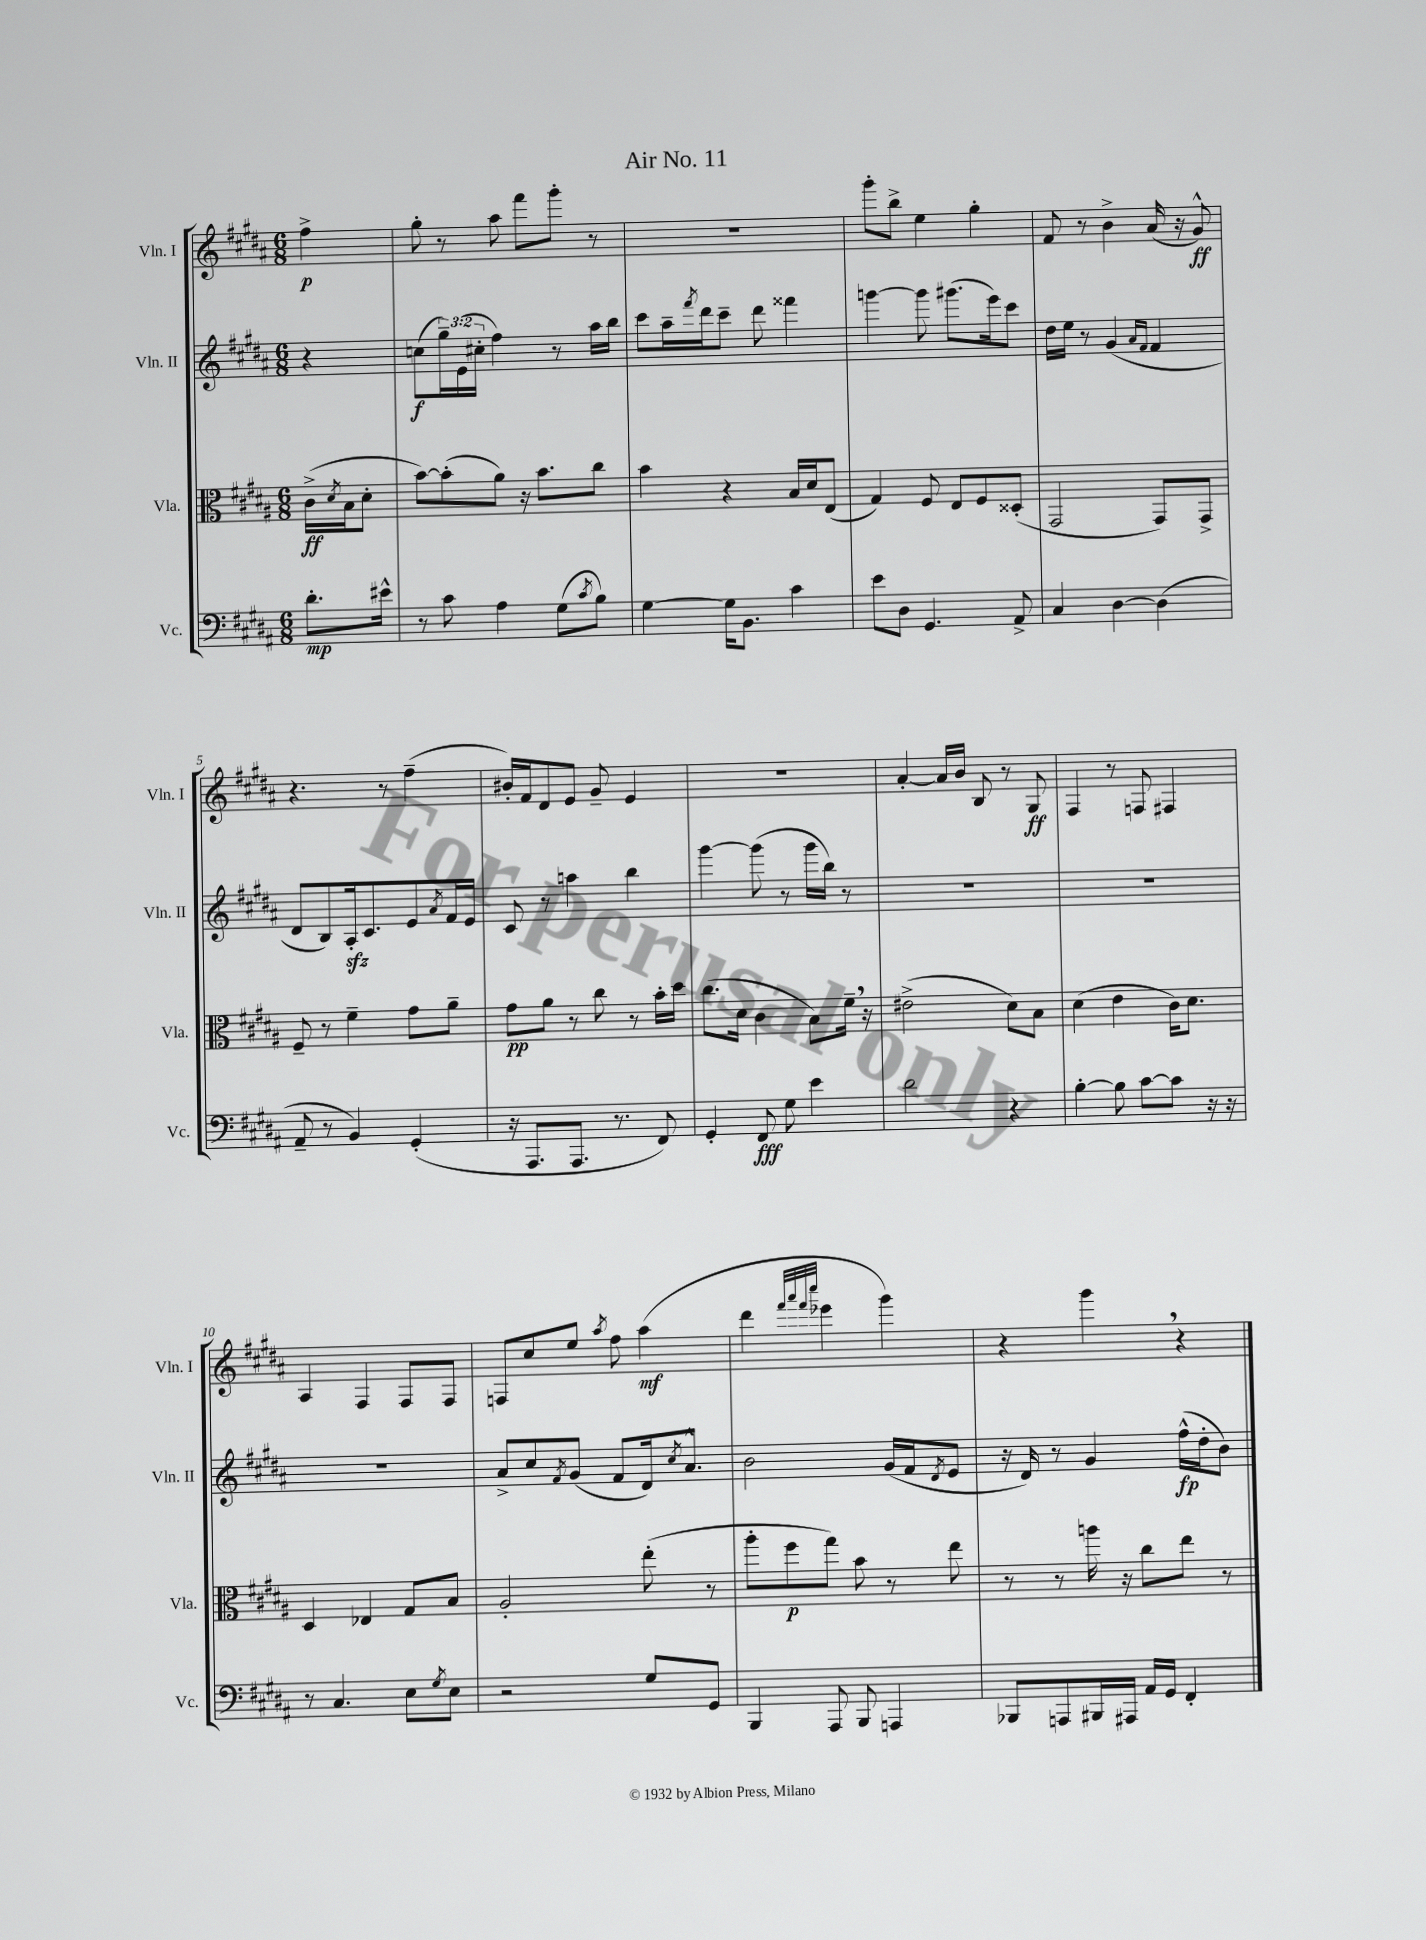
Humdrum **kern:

**kern	**dynam	**kern	**dynam	**kern	**dynam	**kern	**dynam
*part4	*part4	*part3	*part3	*part2	*part2	*part1	*part1
*staff4	*staff4	*staff3	*staff3	*staff2	*staff2	*staff1	*staff1
*I"Vc.	*	*I"Vla.	*	*I"Vln. II	*	*I"Vln. I	*
*I'Vc.	*	*I'Vla.	*	*I'Vln. II	*	*I'Vln. I	*
*clefF4	*	*clefC3	*	*clefG2	*	*clefG2	*
*k[f#c#g#d#a#]	*	*k[f#c#g#d#a#]	*	*k[f#c#g#d#a#]	*	*k[f#c#g#d#a#]	*
*M6/8	*	*M6/8	*	*M6/8	*	*M6/8	*
=	=	=	=	=	=	=	=
8.d#'\L	mp	(16c#^\LL	ff	4r	.	4ff#^\	p
.	.	8qd#/	.	.	.	.	.
.	.	16B\J	.	.	.	.	.
.	.	8d#'\J	.	.	.	.	.
16e#X^^\Jk	.	.	.	.	.	.	.
=1	=1	=1	=1	=1	=1	=1	=1
8r	.	[8b\L)	.	(8ccn\L	f	8gg#'\	.
8c#\	.	(8b'\]	.	24gg#~\L)	.	8r	.
.	.	.	.	(24e\	.	.	.
.	.	.	.	24cc#X'\JJ	.	.	.
4A#\	.	8a#\J)	.	4ff#\)	.	8aa#\	.
.	.	16r	.	.	.	8fff#\L	.
.	.	8.b\L	.	.	.	.	.
(8G#\L	.	.	.	8r	.	8ggg#'\J	.
8qc#/	.	.	.	.	.	.	.
8B\J)	.	8cc#\J	.	16aa#\LL	.	8r	.
.	.	.	.	16bb\JJ	.	.	.
=2	=2	=2	=2	=2	=2	=2	=2
[4G#\	.	4b\	.	8ccc#\L	.	2.r	.
.	.	.	.	16aa#~\L	.	.	.
.	.	.	.	8qfff#/	.	.	.
.	.	.	.	16ddd#\J	.	.	.
16G#\KL]	.	4r	.	8ccc#~\J	.	.	.
8.BB\J	.	.	.	.	.	.	.
.	.	.	.	8ddd#\	.	.	.
4c#\	.	16B/LL	.	4fff##X\	.	.	.
.	.	16d#/J	.	.	.	.	.
.	.	(8E/J	.	.	.	.	.
=3	=3	=3	=3	=3	=3	=3	=3
8e\L	.	4G#/)	.	[4gggn\	.	8ggg#'\L	.
8D#\J	.	.	.	.	.	8bb^\J	.
4.GG#/	.	8F#/	.	8ggg\]	.	4ee\	.
.	.	8E/L	.	(8.ggg#X\L	.	.	.
.	.	8F#/	.	.	.	4gg#'\	.
.	.	.	.	16eee\k)	.	.	.
8AA#^/	.	(8D##X'/J	.	8ccc#\J	.	.	.
=4	=4	=4	=4	=4	=4	=4	=4
4C#/	.	2GG#/	.	16dd#\LL	.	8f#/	.
.	.	.	.	16ee\JJ	.	.	.
.	.	.	.	8r	.	8r	.
[4D#\	.	.	.	(4g#/	.	4b^\	.
.	.	.	.	16qqa#/LL	.	.	.
.	.	.	.	16qqf#/JJ	.	.	.
(4D#\]	.	8GG#/L)	.	4f#/	.	(16a#/	.
.	.	.	.	.	.	16r	.
.	.	8GG#^/J	.	.	.	8g#^^/)	ff
!!LO:LB:g=z
=5	=5	=5	=5	=5	=5	=5	=5
8AA#~/	.	8F#~/	.	8d#/L	.	4.r	.
8r	.	8r	.	8B/)	.	.	.
4BB/)	.	4f#~\	.	16A#zz'/k	.	.	.
.	.	.	.	8.c#/	.	.	.
.	.	.	.	.	.	8r	.
(4GG#'/	.	8g#\L	.	8e/	.	(4ff#~\	.
.	.	.	.	8qa#/	.	.	.
.	.	8a#~\J	.	16f#/L	.	.	.
.	.	.	.	16e/JJ	.	.	.
=6	=6	=6	=6	=6	=6	=6	=6
16r	.	8g#\L	pp	8c#/	.	16b#X'/LL)	.
8.AAA#/L	.	.	.	.	.	16f#/J	.
.	.	8a#\J	.	8r	.	8d#/	.
8.AAA#/J	.	8r	.	4aan\	.	8e/J	.
.	.	8cc#\	.	.	.	8g#~/	.
8.r	.	.	.	.	.	.	.
.	.	8r	.	4bb\	.	4e/	.
8FF#/)	.	16b'\LL	.	.	.	.	.
.	.	16dd#\JJ	.	.	.	.	.
=7	=7	=7	=7	=7	=7	=7	=7
4GG#'/	.	(8.cc#\L	.	[4ggg#\	.	2.r	.
.	.	16d#\Jk	.	.	.	.	.
8FF#/	fff	4c#\	.	(8ggg#\]	.	.	.
8G#\	.	.	.	8r	.	.	.
4e\	.	8B\L)	.	16ggg#\LL	.	.	.
.	.	.	.	16bb\JJ)	.	.	.
.	.	16f#~,\Jk	.	8r	.	.	.
.	.	16r	.	.	.	.	.
=8	=8	=8	=8	=8	=8	=8	=8
2d#\	.	(2e#X^\	.	2.r	.	[4a#'/	.
.	.	.	.	.	.	16a#/LL]	.
.	.	.	.	.	.	16b/JJ	.
.	.	.	.	.	.	8B/	.
4r	.	8d#\L)	.	.	.	8r	.
.	.	8B\J	.	.	.	8G#/	ff
=9	=9	=9	=9	=9	=9	=9	=9
[4B'\	.	(4d#\	.	2.r	.	4F#/	.
8B\]	.	4e\	.	.	.	8r	.
[8c#\L	.	.	.	.	.	8Fn/	.
8c#\J]	.	16c#\KL)	.	.	.	4F#X/	.
.	.	8.d#\J	.	.	.	.	.
16r	.	.	.	.	.	.	.
16r	.	.	.	.	.	.	.
!!LO:LB:g=z
=10	=10	=10	=10	=10	=10	=10	=10
8r	.	4D#/	.	2.r	.	4A#/	.
4.C#/	.	.	.	.	.	.	.
.	.	4E-X/	.	.	.	4F#/	.
8E\L	.	8G#/L	.	.	.	8F#/L	.
8qG#/	.	.	.	.	.	.	.
8E\J	.	8B/J	.	.	.	8F#/J	.
=11	=11	=11	=11	=11	=11	=11	=11
2r	.	2A#'/	.	8a#^/L	.	8Fn/L	.
.	.	.	.	8cc#/	.	8cc#/	.
.	.	.	.	8qf#/	.	.	.
.	.	.	.	(8g#/J	.	8ee/J	.
.	.	.	.	.	.	8qaa#/	.
.	.	.	.	8f#/L	.	8ff#\	.
8G#/L	.	(8ee'\	.	16d#/k)	.	(4aa#\	mf
.	.	.	.	8qcc#/	.	.	.
.	.	.	.	8.a#^^/J	.	.	.
8GG#/J	.	8r	.	.	.	.	.
=12	=12	=12	=12	=12	=12	=12	=12
4BBB/	.	8aa#'\L	.	2b\	.	4ddd#\	.
.	.	8ff#\	p	.	.	.	.
.	.	.	.	.	.	32qqfff#/LLL	.
.	.	.	.	.	.	32qqaaa#/	.
.	.	.	.	.	.	32qqfff#/	.
.	.	.	.	.	.	32qqcccc#/JJJ	.
8AAA#/	.	8gg#\J)	.	.	.	4eee-X\	.
8BBB/	.	8b\	.	.	.	.	.
4AAAn/	.	8r	.	(16g#/LL	.	4ggg#\)	.
.	.	.	.	16f#/J	.	.	.
.	.	.	.	8qd#/	.	.	.
.	.	8ee\	.	8e/J	.	.	.
=13	=13	=13	=13	=13	=13	=13	=13
8BBB-X/L	.	8r	.	16r	.	4r	.
.	.	.	.	16d#/)	.	.	.
8AAAn/	.	8r	.	8r	.	.	.
16BBB#X/L	.	16aan\	.	4g#/	.	4ggg#,\	.
16AAA#X/JJ	.	16r	.	.	.	.	.
16AA#/LL	.	8cc#\L	.	.	.	.	.
16GG#/JJ	.	.	.	.	.	.	.
4FF#'/	.	8ee\J	.	(16ff#^^\LL	fp	4r	.
.	.	.	.	16dd#'\J	.	.	.
.	.	8r	.	8b\J)	.	.	.
==	==	==	==	==	==	==	==
*-	*-	*-	*-	*-	*-	*-	*-
